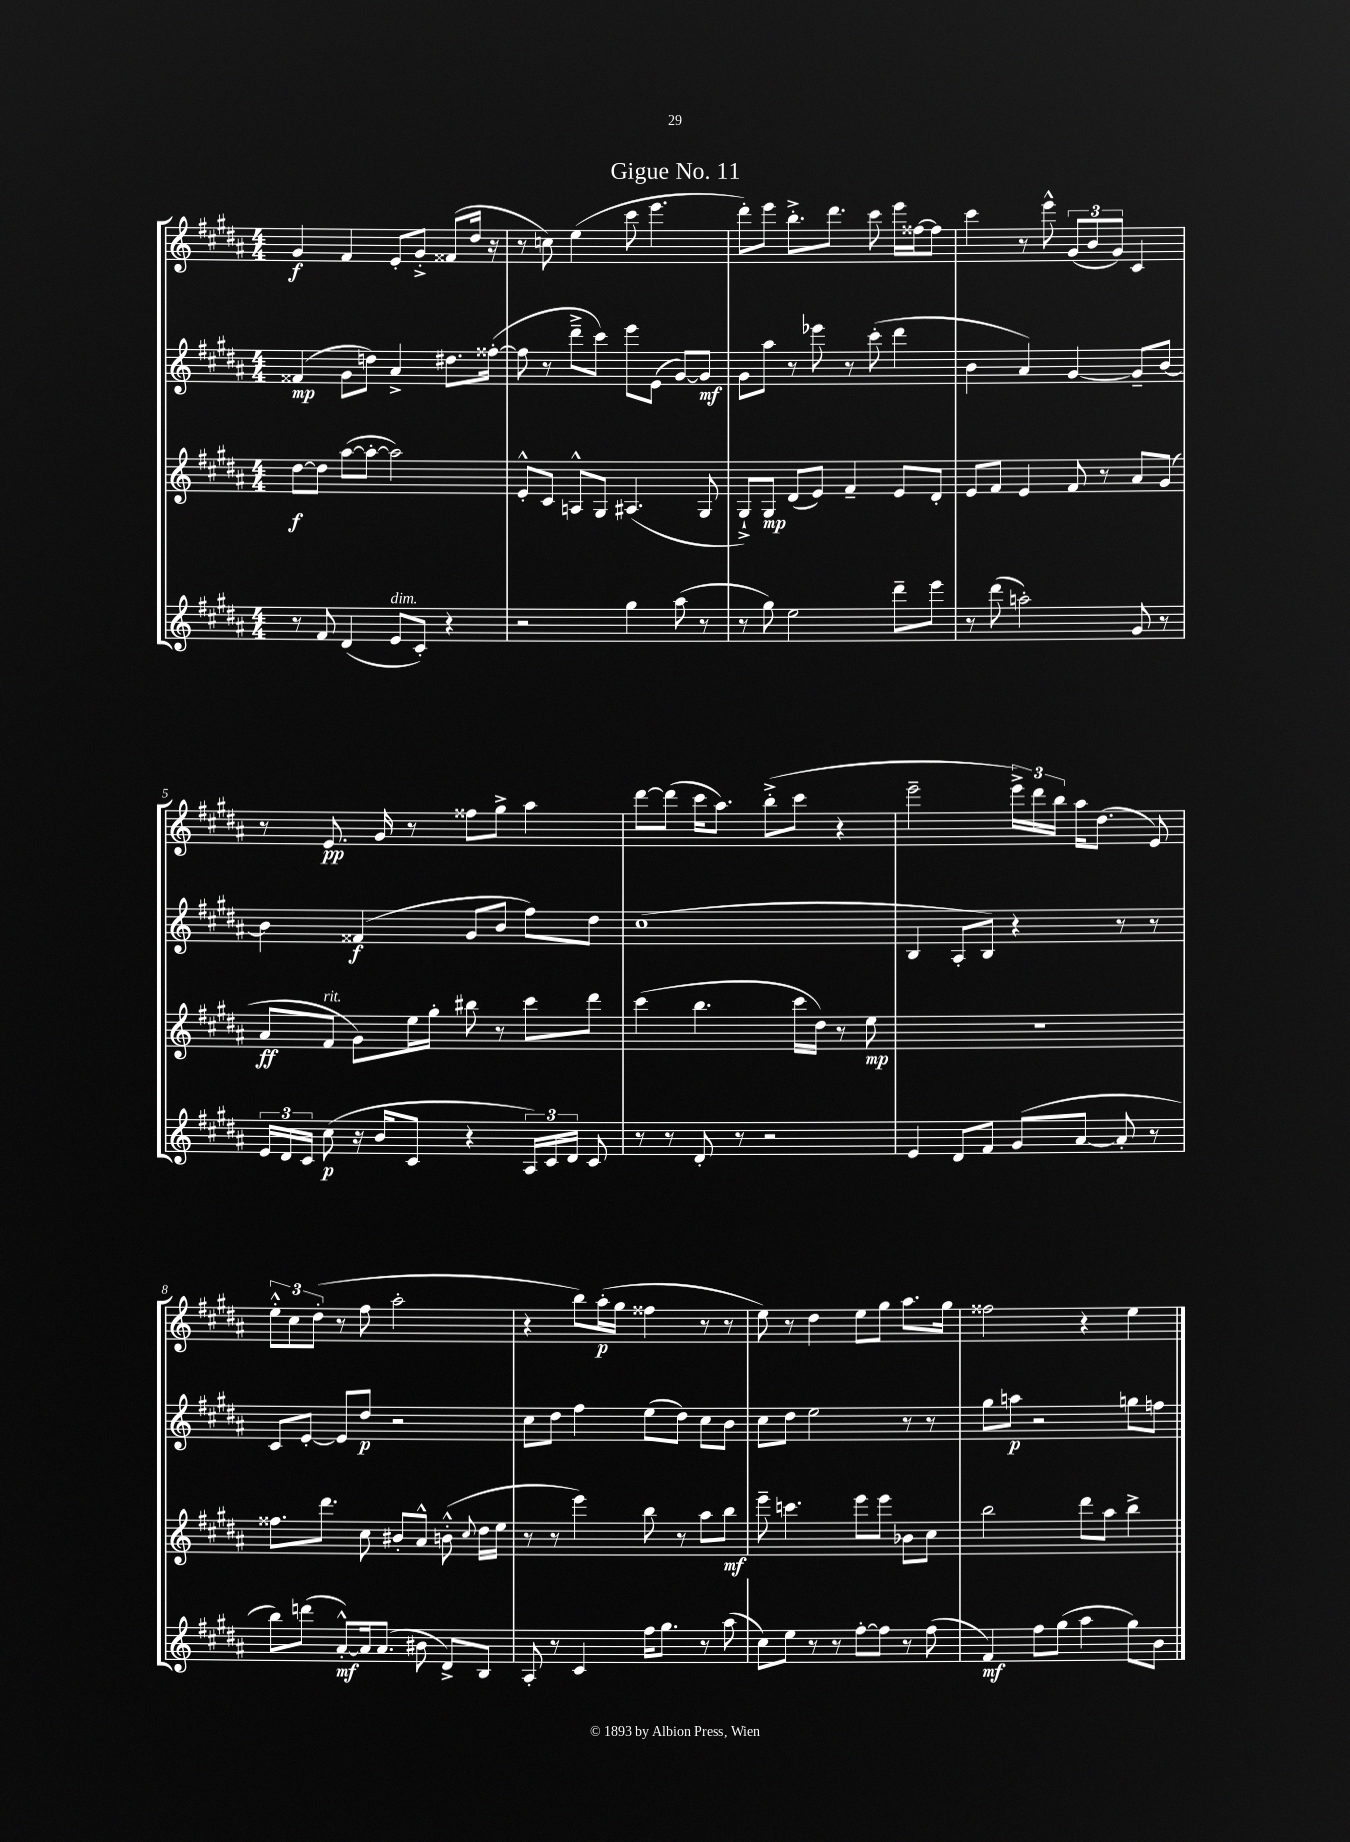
\header { title = "Gigue No. 11" }
<<
\new StaffGroup <<
\new Staff = "s0" {
    \clef treble \key b \major \numericTimeSignature \time 4/4
    \autoBeamOff gis'4\f fis'4 e'8[-. gis'8]-.-> fisis'8[( dis''16] r16 |
    r8 c''8) e''4( cis'''8 e'''4. |
    dis'''8[-.) e'''8] b''8.[-.-> dis'''8.] cis'''8 e'''16[ fisis''16~ fisis''8] |
    cis'''4 r8 e'''8-^ \tuplet 3/2 { gis'8[( b'8 gis'8]) } cis'4 |
    r8 e'8.\pp gis'16 r8 fisis''8[ gis''8]-> ais''4 |
    dis'''8[~ dis'''8]( cis'''16[ ais''8.]) b''8[-.->( cis'''8] r4 |
    e'''2-- \tuplet 3/2 { e'''16[->) dis'''16 b''16] } ais''16[ dis''8.]( e'8) |
    \tuplet 3/2 { e''8[-.-^ cis''8 dis''8]-.( } r8 fis''8 ais''2-. |
    r4 b''8[) ais''16-.\p( gis''16] fisis''4 r8 r8 |
    e''8) r8 dis''4 e''8[ gis''8] ais''8.[ gis''16] |
    fisis''2 r4 e''4 \bar "|." |
}
\new Staff = "s1" {
    \clef treble \key b \major \numericTimeSignature \time 4/4
    \autoBeamOff fisis'4\mp( gis'8[ d''8]) ais'4-> dis''8.[ fisis''16]~-.( |
    fisis''8 r8 dis'''8[---> cis'''8]) e'''8[ e'8]( gis'8[~) gis'8]\mf |
    gis'8[ ais''8] r8 ees'''8 r8 cis'''8-.( dis'''4 |
    b'4 ais'4) gis'4~ gis'8[-- b'8]~ |
    b'4 fisis'4\f( gis'8[ b'8] fis''8[) dis''8] |
    cis''1( |
    b4 ais8[-. b8]) r4 r8 r8 |
    cis'8[ e'8]~-. e'8[ dis''8]\p r2 |
    cis''8[ dis''8] fis''4 e''8[( dis''8]) cis''8[ b'8] |
    cis''8[ dis''8] e''2 r8 r8 |
    gis''8[ a''8]\p r2 g''8[ f''8] \bar "|." |
}
\new Staff = "s2" {
    \clef treble \key b \major \numericTimeSignature \time 4/4
    \autoBeamOff dis''8[~\f dis''8] ais''8[~( ais''8]~-. ais''2) |
    e'8[-.-^ cis'8] a8[-^ gis8] ais4.( gis8 |
    gis8[-!->) gis8]\mp dis'8[( e'8]) fis'4-- e'8[ dis'8]-. |
    e'8[ fis'8] e'4 fis'8 r8 ais'8[ gis'8]( |
    ais'8[\ff fis'8]^\markup { \italic "rit." } gis'8[) e''16 gis''16]-. bis''8 r8 cis'''8[ dis'''8] |
    cis'''4( b''4. cis'''16[ dis''16]) r8 e''8\mp |
    R1 |
    fisis''8.[ dis'''8.] cis''8 bis'8[-. ais'8]-^ b'8-.-^( \appoggiatura { cis''8 } dis''16[ e''16] |
    r8 r8 e'''4) b''8 r8 ais''8[ b''8]\mf |
    e'''8-- c'''4. e'''8[ e'''8] bes'8[ cis''8] |
    b''2 dis'''8[ ais''8] b''4-> \bar "|." |
}
\new Staff = "s3" {
    \clef treble \key b \major \numericTimeSignature \time 4/4
    \autoBeamOff r8 fis'8 dis'4( e'8[^\markup { \italic "dim." } cis'8]-.) r4 |
    r2 gis''4 ais''8( r8 |
    r8 gis''8) e''2 dis'''8[-- e'''8] |
    r8 dis'''8( a''2-.) gis'8 r8 |
    \tuplet 3/2 { e'16[ dis'16 cis'16] } cis''8\p( r16 b'16[ cis'8] r4 \tuplet 3/2 { ais16[) cis'16 dis'16] } cis'8 |
    r8 r8 dis'8-. r8 r2 |
    e'4 dis'8[ fis'8] gis'8[( ais'8]~ ais'8-. r8 |
    b''8[) d'''8]( ais'8[~-.-^\mf) ais'16 ais'8.]( bis'8 dis'8[->) b8] |
    ais8-. r8 cis'4 fis''16[ gis''8.] r8 ais''8( |
    cis''8[) e''8] r8 r8 fis''8[~-. fis''8] r8 fis''8( |
    fis'4\mf) fis''8[ gis''8]( ais''4 gis''8[) b'8] \bar "|." |
}
>>
>>
